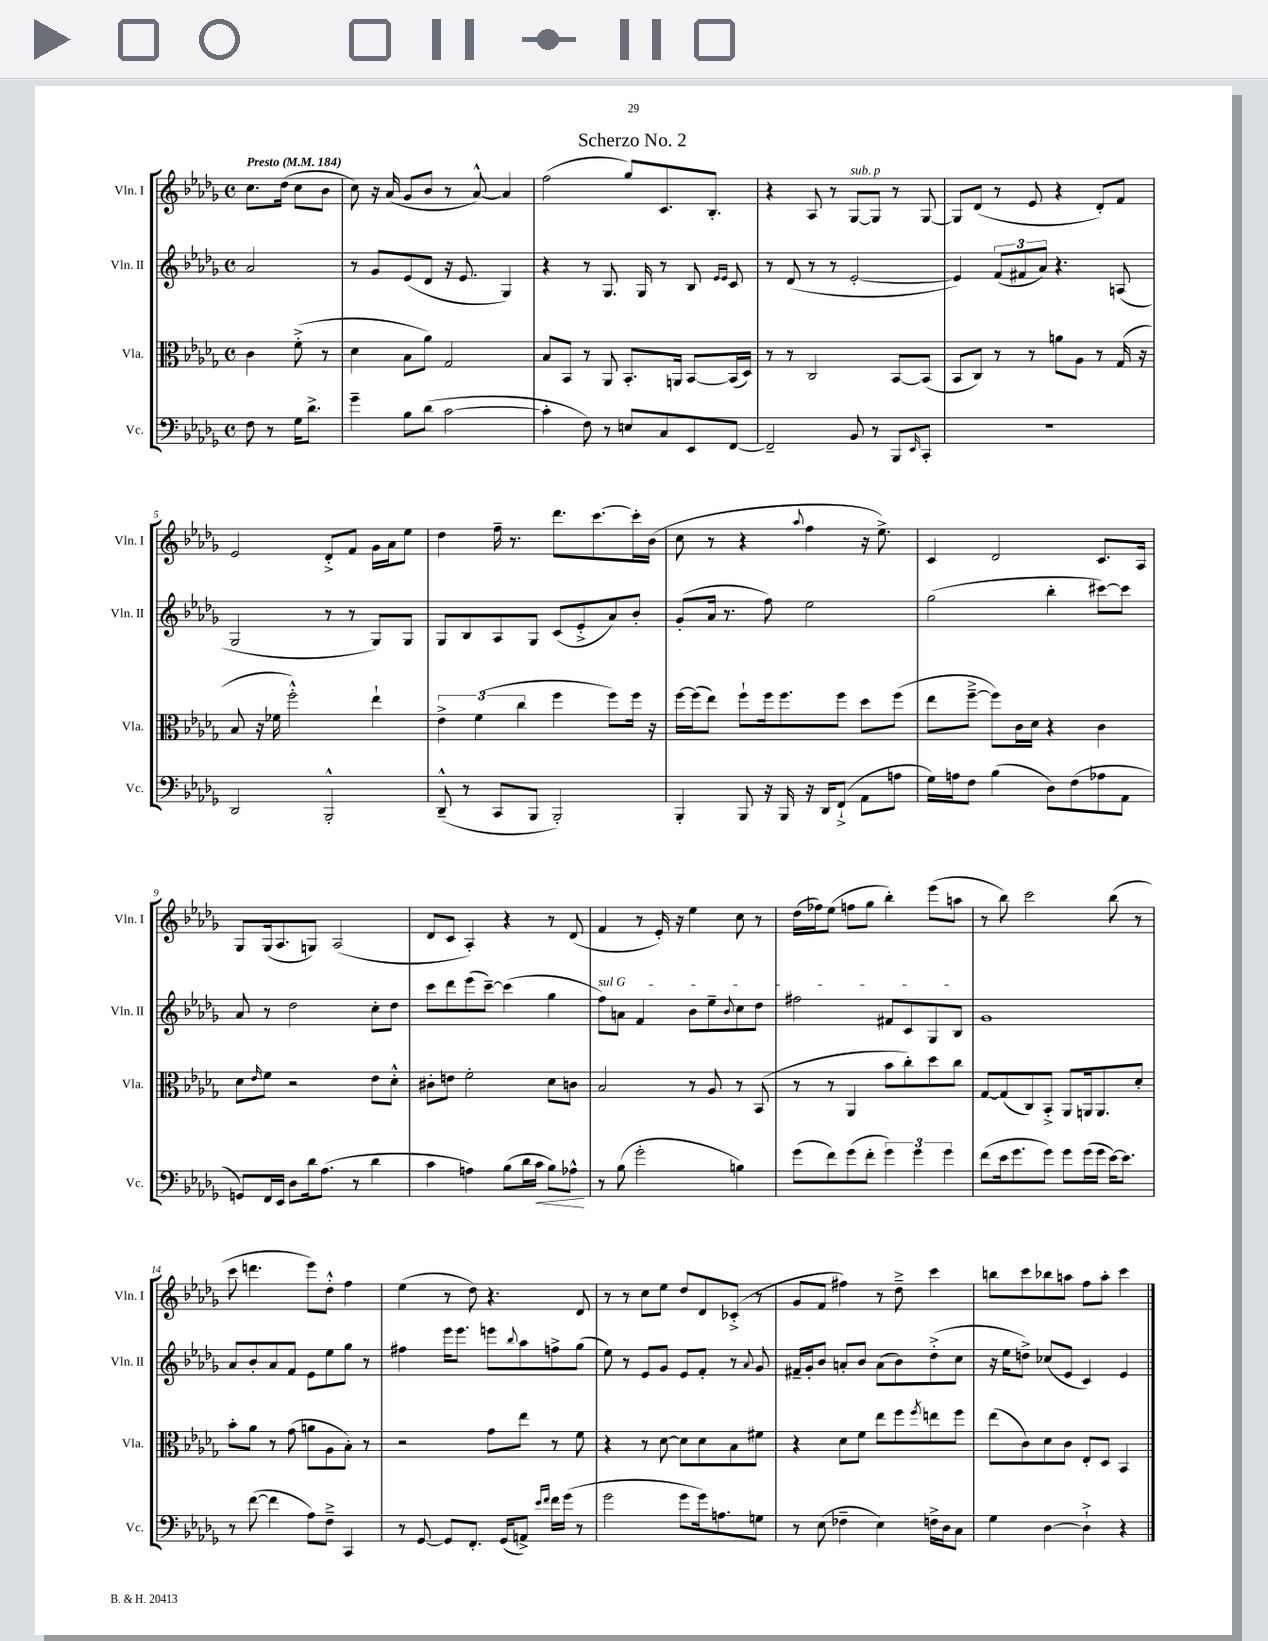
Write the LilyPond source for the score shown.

\header { title = "Scherzo No. 2" }
<<
\new StaffGroup <<
\new Staff = "s0" \with { instrumentName = "Vln. I" shortInstrumentName = "Vln. I" } {
    \clef treble \key des \major \defaultTimeSignature \time 4/4 \partial 2 \tempo "Presto" 4 = 184
    c''8. des''16( c''8 bes'8 |
    c''8) r16 aes'16( ges'8 bes'8 r8 aes'8~-^) aes'4 |
    f''2( ges''8) c'8. bes8.-. |
    r4 aes8 r8 ges8~^\markup { \italic "sub. p" } ges8 r8 ges8~ |
    ges8 des'8( r8 ees'8 r4 des'8-.) f'8 |
    ees'2 des'8-.-> f'8 ges'16 aes'16 ees''8 |
    des''4 f''16-- r8. des'''8. c'''8.~ c'''16-. bes'16( |
    c''8 r8 r4 \appoggiatura { aes''8 } f''4 r16 ees''8.->) |
    c'4 des'2 c'8. aes16 |
    ges8 ges16( aes8. g8) aes2( |
    des'8 c'8 aes4-.) r4 r8 des'8( |
    f'4 r8 ees'16-.) r16 ees''4 c''8 r8 |
    des''16( fes''16) ees''8( f''8 ges''8 bes''4-.) ees'''8( a''8 |
    r8 bes''8) c'''2 bes''8( r8 |
    c'''8 d'''4. ees'''8) des''8-.-^ f''4 |
    ees''4( r8 des''8) r4. des'8 |
    r8 r8 c''8 ees''8 des''8 des'8 ces'8-.->( r8 |
    ges'8 f'8 fis''4) r8 des''8---> c'''4 |
    b''8 c'''8 bes''8 a''8 f''8 a''8-. c'''4 \bar "|." |
}
\new Staff = "s1" \with { instrumentName = "Vln. II" shortInstrumentName = "Vln. II" } {
    \clef treble \key des \major \defaultTimeSignature \time 4/4 \partial 2
    aes'2 |
    r8 ges'8 ees'8( des'8 r16 ees'8. ges4) |
    r4 r8 ges8. ges16 r8 bes8 \grace { ees'16 ees'16 } c'8 |
    r8 des'8( r8 r8 ees'2~-. |
    ees'4) \tuplet 3/2 { f'8( fis'8 aes'8) } r4. a8( |
    ges2 r8 r8 ges8) ges8 |
    ges8 bes8 aes8 ges8 c'8( ees'8-.-> aes'8) bes'8-. |
    ges'8-.( aes'16 r8. f''8) ees''2 |
    ges''2( bes''4-. cis'''8~) cis'''8 |
    aes'8 r8 des''2 c''8-. des''8 |
    c'''8 des'''8 ees'''8( c'''8~--) c'''4( ges''4 |
    \once \override TextSpanner.bound-details.left.text = \markup { \italic "sul G" } f''8\startTextSpan) a'8 f'4 bes'8 ees''8-- \appoggiatura { bes'8 } c''8 des''8 |
    fis''2 fis'8 c'8 ges8 bes8\stopTextSpan |
    ges'1 |
    aes'8 bes'8-. aes'8 f'8 ees'8 ees''8 ges''8 r8 |
    fis''4 ees'''16 ees'''8. e'''8 \appoggiatura { bes''8 } aes''8 f''8-> ges''8( |
    ees''8) r8 ees'8 ges'8 ees'8 f'8-. r8 \appoggiatura { aes'8 } ges'8 |
    fis'16-- ges'16-. bes'8 a'8-. bes'8 a'8( bes'8) des''8-.->( c''8 |
    r16 ees''16 d''8->) ces''8( ees'8 c'4) ees'4 \bar "|." |
}
\new Staff = "s2" \with { instrumentName = "Vla." shortInstrumentName = "Vla." } {
    \clef alto \key des \major \defaultTimeSignature \time 4/4 \partial 2
    c'4 f'8-.->( r8 |
    des'4 bes8 aes'8) ges2 |
    bes8 bes,8 r8 aes,8 bes,8.-. a,16 bes,8~ bes,16( des16) |
    r8 r8 c2 bes,8~ bes,8( |
    bes,8 c8) r8 r8 a'8 aes8 r8 ges16( r16 |
    bes8 r16 fes'16 f''2-.-^) ees''4-! |
    \tuplet 3/2 { ees'4-> f'4( c''4 } f''4 f''8) f''16 r16 |
    f''16~ f''16( ees''8) f''8-! f''16 f''8. f''8 des''8 f''8( |
    ees''8 f''8~---> f''8) c'16 des'16 r4 c'4 |
    des'8 \grace { ees'16 } f'8 r2 ees'8 des'8-.-^ |
    cis'8-. e'8 f'2-. des'8 c'8 |
    bes2 r8 aes8 r8 bes,8( |
    r8 r8 aes,4 bes'8 c''8-.) des''8 c''8 |
    ges8~ ges8( c8) bes,8-.-> aes,8 a,16 a,8. des'8-. |
    bes'8-. aes'8 r8 ges'8( a'8 aes8 bes8-.) r8 |
    r2 ges'8 ees''8 r8 f'8 |
    r4 r8 des'8~ des'8 des'8 bes8 fis'8 |
    r4 des'8 f'8 ees''8 f''8 \acciaccatura { f''8 } e''8 f''8 |
    ees''8( c'8) des'8 c'8 ees8-. des8 bes,4 \bar "|." |
}
\new Staff = "s3" \with { instrumentName = "Vc." shortInstrumentName = "Vc." } {
    \clef bass \key des \major \defaultTimeSignature \time 4/4 \partial 2
    f8 r8 ges16 des'8.-> |
    ges'4-- bes8 des'8( c'2~ |
    c'4-. f8) r8 e8 c8 ees,8 f,8~ |
    f,2-- bes,8 r8 bes,,8 \grace { ees,16 } c,8-. |
    R1 |
    des,2 bes,,2-.-^ |
    des,8---^( r8 c,8 bes,,8 bes,,2-.) |
    bes,,4-. bes,,8 r16 bes,,16 r16 des,16 f,8-!->( aes,8 a8 |
    ges16) a16 f8 bes4( des8) f8( aes8 aes,8 |
    g,8) f,16 ees,16 des8 des'16 aes8.( r8 des'4 |
    c'4 a4) bes8( des'16 c'16\< bes8) aes8-^\! |
    r8 bes8( ges'2-. b4) |
    ges'8( f'8) ges'8( f'8-. \tuplet 3/2 { ges'4) ges'4 ges'4 } |
    f'8( ees'16 ges'8. ges'8) ges'8 ges'16( ges'16 ees'16~) ees'8. |
    r8 f'8~( f'4 aes8) f8---> c,4 |
    r8 ges,8~ ges,8 f,8.-. ges,16( a,8->) \grace { ees'16 f'16 } f'16 ges'16( r8 |
    ges'2 ges'8 ges'16) a8. g8 |
    r8 ees8( fes4-- ees4) f16-> des16 c8 |
    ges4 des4~ des4-!-> r4 \bar "|." |
}
>>
>>
